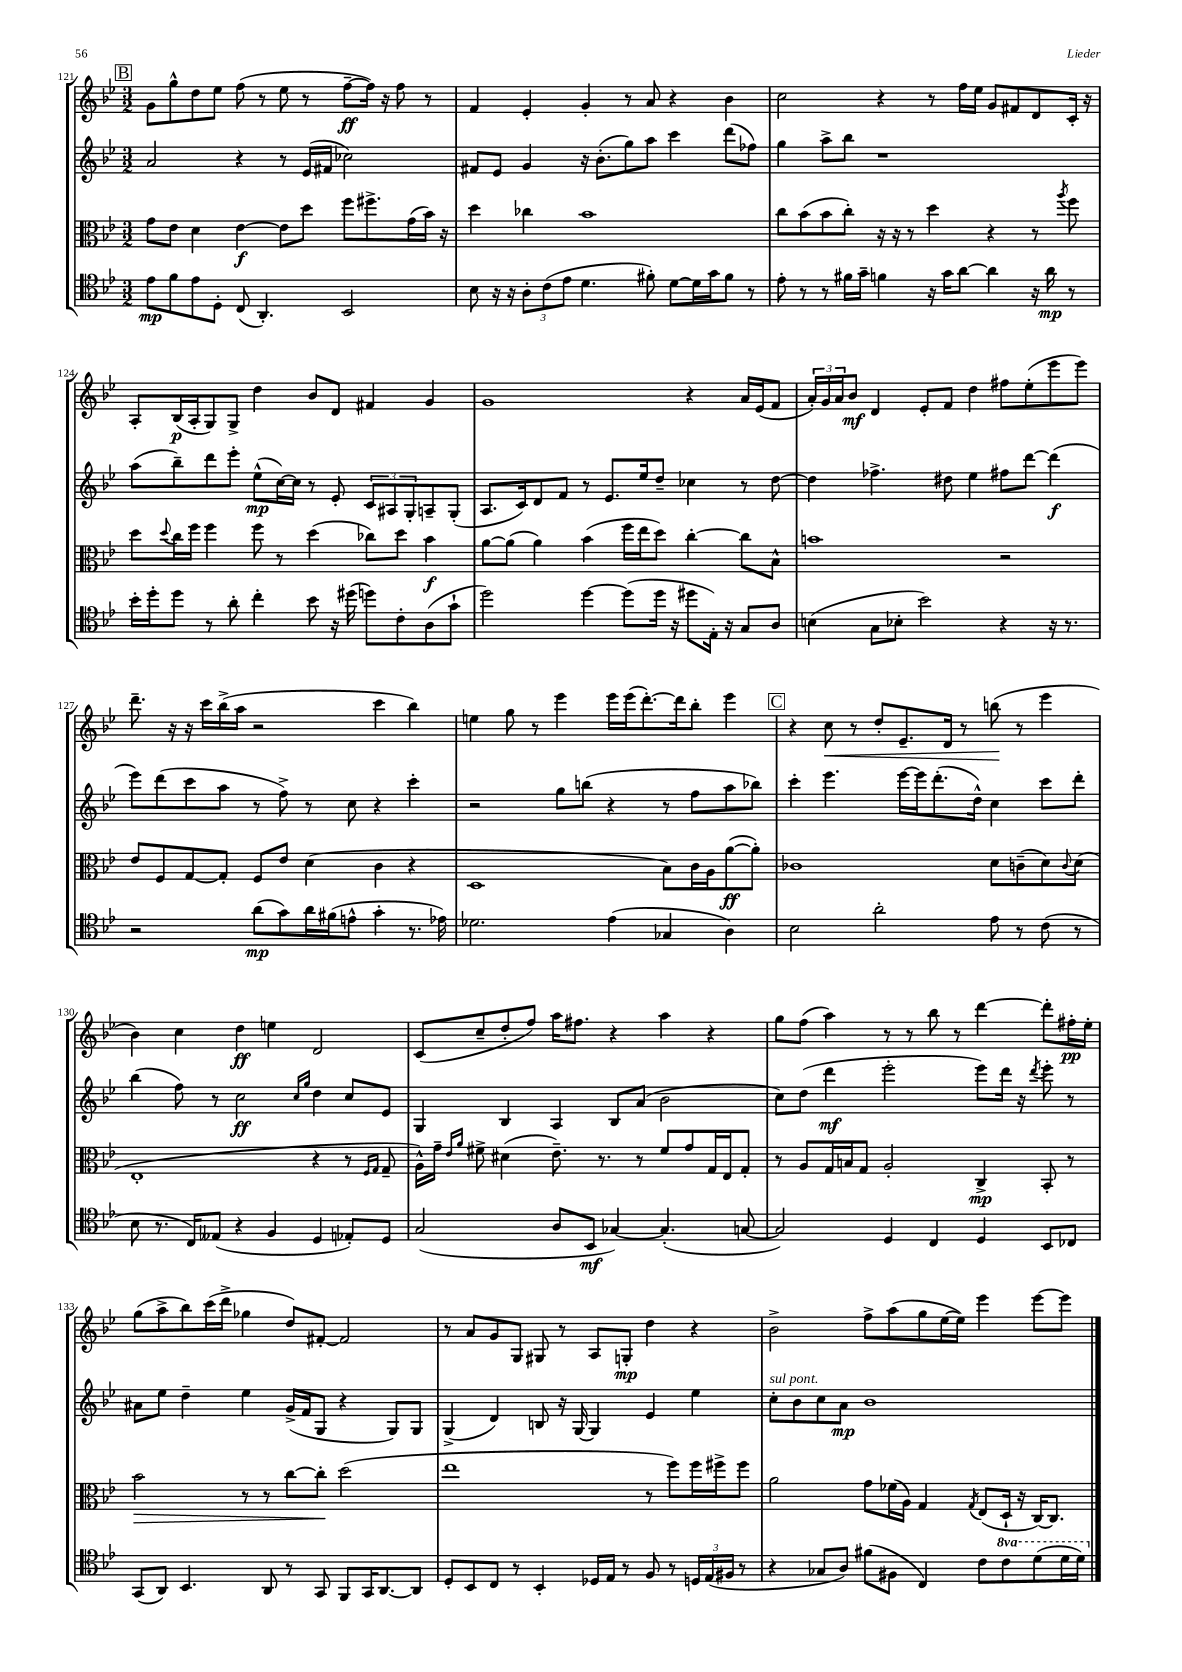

**kern	**kern	**kern	**kern
*staff4	*staff3	*staff2	*staff1
*clefC4	*clefC3	*clefG2	*clefG2
*k[b-e-]	*k[b-e-]	*k[b-e-]	*k[b-e-]
*M3/2	*M3/2	*M3/2	*M3/2
8e-	8g	2a	8g
8f	8e-	.	8gg^^
8e-	4d	.	8dd
8D'	.	.	8ee-
(8C	[4e-	4r	(8ff
4.AA')	.	.	8r
.	8e-]	8r	8ee-
.	8dd	(16e-	8r
.	.	16f#	.
2BB-	8ff	2cc-)	[8ff~
.	8.ff#^	.	16ff])
.	.	.	16r
.	.	.	8ff
.	(16g	.	.
.	16b-)	.	8r
.	16r	.	.
=	=	=	=
8B-	4dd	8f#	4f
16r	.	8e-	.
16r	.	.	.
12A'	4cc-	4g	4e-'
(12c	.	.	.
12e-	.	.	.
4.d	1b-	16r	4g'
.	.	(8.b-'	.
.	.	8gg)	8r
8f#')	.	8aa	8a
[8d	.	4ccc	4r
16d]	.	.	.
16g	.	.	.
8f#	.	(8ddd	4b-
8r	.	8ff-)	.
=	=	=	=
8e-'	8cc	4gg	2cc
8r	(8b-	.	.
8r	8b-	8aa^	.
16f#	8cc')	8bb-	.
16g~	.	.	.
4f	16r	1r	4r
.	16r	.	.
.	8r	.	.
16r	4dd	.	8r
16g	.	.	.
[8a	.	.	16ff
.	.	.	16ee-
4a]	4r	.	8g
.	.	.	8f#
16r	8r	.	8d
16a	.	.	.
.	8qaa	.	.
8r	8ff	.	16c'
.	.	.	16r
=	=	=	=
16b-'	8dd	(8aa	8A'
16dd'	.	.	.
.	8qqdd	.	.
8dd	16cc	8bb-~)	(16B-
.	16ff	.	16A'
8r	4ff	8ddd	8G)
8a'	.	8eee-'	8G^
4cc'	8ff	(8ee-^^	4dd
.	8r	[16cc)	.
.	.	16cc]	.
8b-	(4dd	8r	8b-
16r	.	8e-'	8d
(16dd#	.	.	.
8dd)	8cc-)	12c	4f#
.	.	12A#	.
8c'	8dd	.	.
.	.	12G'	.
(8A	4b-	8A~	4g
8g`	.	(8G'	.
=	=	=	=
2dd)	[8a	8.A	1g
.	(8a]	.	.
.	.	16c)	.
.	4a)	8d	.
.	.	8f	.
[4dd	(4b-	8r	.
.	.	8.e-	.
(8dd]	16ff	.	.
.	16ee-	16ee-	.
16dd	8dd)	8dd~	.
16r	.	.	.
8dd#	[4cc'	4cc-	4r
16E-')	.	.	.
16r	.	.	.
8G	8cc]	8r	16a
.	.	.	(16e-
8A	8B-^^	[8dd	8f
=	=	=	=
(4B	1b	4dd]	24a')
.	.	.	24g
.	.	.	24a
.	.	.	8b-
8G	.	4.ff-^	4d
8B-'	.	.	.
2b-)	.	.	8e-'
.	.	8dd#	8f
.	.	4ee-	4dd
4r	2r	8ff#	8ff#
.	.	[8ddd	(8ee-'
16r	.	(4ddd]	8eee-
8.r	.	.	.
.	.	.	8eee-)
=	=	=	=
2r	8e-	8eee-)	8.ddd~
.	8F	(8ddd	.
.	.	.	16r
.	[8G	8ccc	16r
.	.	.	16ccc
.	8G']	8aa	(16bb-^
.	.	.	16aa
(8a	8F	8r	2r
8g)	8e-	8ff^)	.
16a	(4d	8r	.
(16f#	.	.	.
8e^^	.	8cc	.
4g'	4c	4r	4ccc
8.r	4r	4ccc'	4bb-)
16e-)	.	.	.
=	=	=	=
2.d-	1D	2r	4ee
.	.	.	8gg
.	.	.	8r
.	.	8gg	4eee-
.	.	(8bb	.
(4e-	.	4r	16eee-
.	.	.	(16eee-
.	.	.	[8.ddd')
4G-	8B-)	8r	.
.	.	.	16ddd]
.	16c	8ff	8bb-'
.	16A	.	.
4A)	([8a	8aa	4eee-
.	8a'])	8bb-)	.
=	=	=	=
2B-	1c-	4ccc'	4r
.	.	4.eee-	8cc
.	.	.	8r
2a'	.	.	8dd'
.	.	[16eee-	8.e-~
.	.	16eee-]	.
.	.	(8.ddd'	.
.	.	.	16d
.	.	.	8r
.	.	16dd^^)	.
8e-	8d	4cc	(8bb
8r	(8c~	.	8r
(8c	8d)	8ccc	4eee-
.	8qqc	.	.
8r	(8d	8ddd'	.
=	=	=	=
8B-	1E-'	(4bb-	4b-)
8.r	.	.	.
.	.	8ff)	4cc
16C)	.	.	.
(8E--	.	8r	.
4r	.	2cc	4dd
4F	.	.	4ee
.	.	16qqcc	.
.	.	16qqgg	.
4D	4r	4dd	2d
8E-')	8r	8cc	.
.	16qqF	.	.
.	16qqG	.	.
8D	8G~	8e-	.
=	=	=	=
(2G	16A^^)	4G	(8c
.	16g~	.	.
.	16qqe-	.	.
.	16qqa	.	.
.	8f#^	.	8cc~
.	(4d#	4B-	8dd'
.	.	.	8ff)
8A	8.e-~)	4A	16aa
.	.	.	8.ff#
8BB-	.	.	.
.	8.r	.	.
[4G-)	.	8B-	4r
.	8r	(8a	.
(4.G-']	8f#	2b-	4aa
.	8g	.	.
.	16G	.	4r
.	16E-	.	.
[8G	8G'	.	.
=	=	=	=
2G])	8r	8cc)	8gg
.	8A	(8dd	(8ff
.	16G	4ddd	4aa)
.	16B	.	.
.	8G	.	.
4D	2A'	2eee-'	8r
.	.	.	8r
4C	.	.	8bb-
.	.	.	8r
4D	4C^	8eee-)	[4ddd
.	.	16ddd	.
.	.	16r	.
.	.	8qddd	.
8BB-	8BB-'	8eee-'	8ddd']
8C-	8r	8r	16ff#'
.	.	.	16ee-'
=	=	=	=
(8GG	2b-	8a#	(8gg
8AA)	.	8ee-	8aa^
4.BB-	.	4dd~	8bb-)
.	.	.	(16ccc
.	.	.	16ddd^
.	8r	4ee-	4gg-
8AA	8r	.	.
8r	[8cc	(16g^	8dd)
.	.	16f	.
8GG	8cc']	8G	[8f#'
8FF	(2dd	4r	2f#]
16GG	.	.	.
[8.AA	.	.	.
.	.	8G)	.
8AA]	.	8G	.
=	=	=	=
8D'	1ee-	(4G^	8r
8BB-	.	.	8a
8C	.	4d)	8g
8r	.	.	8G
4BB-'	.	8B	8G#
.	.	16r	8r
.	.	[16G	.
16D-	.	4G]	8A
16E-	.	.	.
8r	.	.	8G'
8F	8r	4e-	4dd
8r	8ff)	.	.
24D	16ff	4ee-	4r
(24E-	.	.	.
.	16ff#^	.	.
24F#	.	.	.
8r	8ff#	.	.
=	=	=	=
4r	2a	8cc'	2b-^
.	.	8b-	.
8G-	.	8cc	.
8A)	.	8a	.
(8f#	8g	1b-	8ff^
8F#	(16f-	.	(8aa
.	16A)	.	.
4C)	4G	.	8gg
.	.	.	[16ee-
.	.	.	16ee-])
.	8qG	.	.
8c	(8E-	.	4eee-
8cc	16D`	.	.
.	16r	.	.
(8dd	[16C)	.	[8eee-
.	8.C]	.	.
16dd	.	.	8eee-]
16dd)	.	.	.
==	==	==	==
*-	*-	*-	*-
